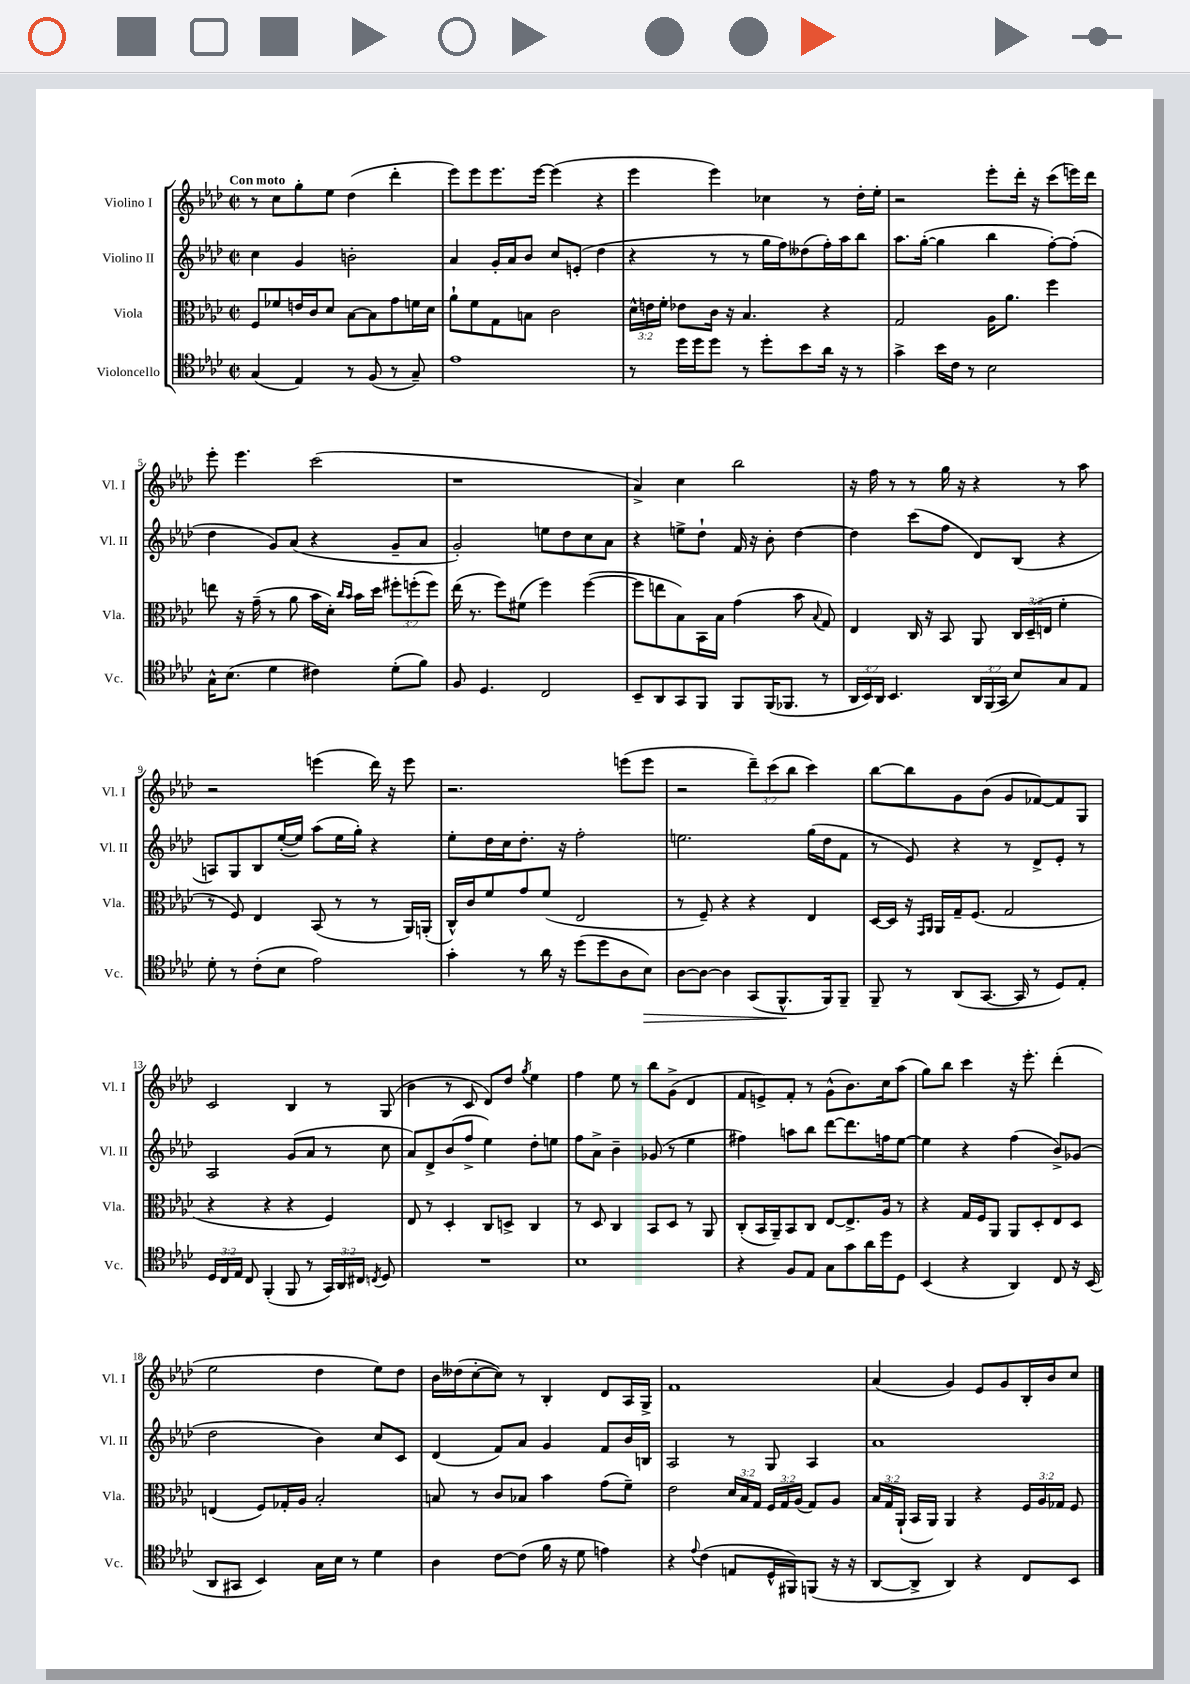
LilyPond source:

<<
\new StaffGroup <<
\new Staff = "s0" \with { instrumentName = "Violino I" shortInstrumentName = "Vl. I" } {
    \clef treble \key aes \major \defaultTimeSignature \time 2/2 \override Staff.TupletNumber.text = #tuplet-number::calc-fraction-text \tempo "Con moto"
    \autoBeamOff r8 c''8[ g''8-. ees''8] des''4( des'''4-. |
    ees'''8[) ees'''8 ees'''8. ees'''16]~ ees'''4( r4 |
    ees'''4 ees'''4) ces''4 r8 des''16[-. ees''16]-. |
    r2 ees'''8[-. des'''16]-. r16 c'''8[( e'''16) des'''16] |
    ees'''8-. ees'''4. c'''2( |
    r1 |
    aes'4->) c''4 bes''2 |
    r16 f''16 r8 r8 g''16 r16 r4 r8 aes''8 |
    r2 e'''4( des'''16) r16 e'''8 |
    r2. e'''8[( e'''8] |
    r2 \tuplet 3/2 { des'''8[--) c'''8( bes''8] } c'''4) |
    bes''8[~ bes''8 g'8 bes'8]( g'8[ fes'8~) fes'8 g8] |
    c'2 bes4 r8 g8( |
    bes'4 r8 c'8 des'8[) des''8] \acciaccatura { g''8 } ees''4 |
    f''4 ees''8 r8 bes''8[ g'8]->( des'4 |
    f'8[ e'8->) f'8]-. r8 g'8[-^( bes'8.) c''16 aes''8]( |
    g''8[) bes''8] c'''4 r16 ees'''8.-. des'''4-.( |
    ees''2 des''4 ees''8[) des''8] |
    bes'16[ deses''16( c''8~-. c''8]) r8 bes4-. des'8[ aes16 g16]-> |
    f'1 |
    aes'4( g'4) ees'8[ g'8 bes16-. bes'16 c''8] \bar "|." |
}
\new Staff = "s1" \with { instrumentName = "Violino II" shortInstrumentName = "Vl. II" } {
    \clef treble \key aes \major \defaultTimeSignature \time 2/2
    \autoBeamOff c''4 g'4 b'2-. |
    aes'4 g'16[-. aes'16 bes'8] c''8[ e'8]-.( des''4 |
    r4 r8 r8 g''16[ f''16) deses''8( f''16-.) aes''16 bes''8] |
    aes''8.[ g''16]~-.( g''4 bes''4 f''8[~-.) f''8]-.( |
    des''4 g'8[) aes'8]( r4 g'8[-- aes'8] |
    g'2-.) e''8[ des''8 c''8 aes'8] |
    r4 e''8[-> des''8]-! f'16 r16 bes'8-. des''4~ |
    des''4 c'''8[( f''8] des'8[) bes8]( r4 |
    a8[) g8 bes8 ees''16~-.( ees''16]) aes''8[( ees''16 g''16]-.) r4 |
    ees''8[-. des''16 c''16 des''8.]-. r16 f''2-. |
    e''2. g''16[( des''16 f'8] |
    r8 ees'8) r4 r8 des'8[-> ees'8]-. r8 |
    aes2 g'8[( aes'8] r8 c''8 |
    aes'8[) des'8-> bes'8( f''8]-> ees''4) des''8[-. e''8] |
    f''8[ aes'8]-> bes'4-- ges'8( r8 ees''4 |
    fis''4) a''8[ bes''8] des'''8[~ des'''8. f''16 ees''8]~ |
    ees''4 r4 f''4( bes'8[->) ges'8]( |
    des''2 bes'4) c''8[ c'8] |
    des'4( f'8[) aes'8] g'4 f'8[ bes'16 b16] |
    aes2 r8 g8 aes4 |
    aes'1 \bar "|." |
}
\new Staff = "s2" \with { instrumentName = "Viola" shortInstrumentName = "Vla." } {
    \clef alto \key aes \major \defaultTimeSignature \time 2/2 \override Staff.TupletNumber.text = #tuplet-number::calc-fraction-text
    \autoBeamOff f8[ fes'8 e'16 c'16 des'8] bes8[~ bes8 g'8 f'16 des'16] |
    aes'8[-! f'8 g8 b8] c'2 |
    \tuplet 3/2 { des'16[-^ e'16 f'16]-. } ees'8[ c'16] r16 bes4. r4 |
    g2 aes16[ aes'8.] f''4 |
    e''8 r16 g'16--( r8 aes'8 bes'16[ des'16]-.) \grace { c''16[ bes'16] } bes'16[ des''16] \tuplet 3/2 { fis''8[-. f''8-.( f''8]) } |
    ees''16( r8. f''8[) fis'8]( f''4) f''4~( |
    f''8[ e''8 bes8) bes,16 bes16] g'4( bes'8 \appoggiatura { bes8 } g8) |
    ees4 c16 r16 bes,8 aes,8 \tuplet 3/2 { c16[ des16--( e16] } f'4-. |
    r8 f8) ees4 bes,8( r8 r8 aes,16[) a,16]-.( |
    c16[-^) c'16 f'8 g'8 f'8]( ees2 |
    r8 f8--) r4 r4 ees4 |
    des16[~ des16] r16 \grace { g,16[ aes,16] } aes,16[ g16-- f8.]( g2 |
    r4 r4 r4 f4) |
    ees8 r8 des4-. c8[ d8]-> c4 |
    r8 des8 c4 bes,8[ des8] r8 aes,8 |
    c8[-.( bes,16 aes,16--) bes,8 c8] ees8[~ ees8.-> aes16] r8 |
    r4 g16[ f16 aes,8] aes,8[ des8-. ees8 des8] |
    e4( f8[) ges16-. aes16] bes2-. |
    b8 r8 c'8[ bes8] bes'4 g'8[( f'8]--) |
    ees'2 \tuplet 3/2 { des'16[ bes16 g16] } \tuplet 3/2 { f16[ g16 aes16]( } g8[) aes8] |
    \tuplet 3/2 { bes16[ g16 aes,16]-!( } bes,16[ aes,16]) aes,4 r4 \tuplet 3/2 { f16[ aes16 ges16] } f8 \bar "|." |
}
\new Staff = "s3" \with { instrumentName = "Violoncello" shortInstrumentName = "Vc." } {
    \clef tenor \key aes \major \defaultTimeSignature \time 2/2 \override Staff.TupletNumber.text = #tuplet-number::calc-fraction-text
    \autoBeamOff g4( ees4) r8 f8( r8 g8--) |
    ees'1 |
    r8 des''16[ des''16 des''8] r8 des''8[-. bes'8 aes'16] r16 r8 |
    g'4-> bes'16[ c'16] r8 bes2 |
    g16[-^ bes8.]( des'4 cis'4) des'8[-.( f'8]) |
    f8 des4. c2 |
    bes,8[-- aes,8 g,8 f,8] f,8[ f,16( fes,8.] r8 |
    \tuplet 3/2 { aes,16[ bes,16) aes,16] } bes,4. \tuplet 3/2 { aes,16[ f,16( g,16] } bes8[) g8 ees8] |
    des'8-. r8 c'8[-.( bes8] ees'2) |
    g'4-. r8 aes'16 r16 des''8[( des''8 aes8 bes8]\>) |
    aes8[~ aes8]~ aes4 g,8[( f,8.-^\! f,16) f,8]-- |
    f,8-- r8 aes,8[( g,8.]~ g,16 r8 des8[) ees8]-. |
    \tuplet 3/2 { des16[ c16 ees16] } c8 f,4-.( f,8 r8 \tuplet 3/2 { g,16[) aes,16 cis16] } \acciaccatura { c8 } des8 |
    R1 |
    bes1 |
    r4 f8[ ees8] g8[ g'8 aes'16 des''16 des8] |
    bes,4( r4 aes,4) c8 r16 bes,16( |
    aes,8[ gis,8] bes,4) g16[ bes16] r8 des'4 |
    aes4 c'8[~ c'8]( f'16 r16 des'8 e'4) |
    r4 \appoggiatura { ees'8 } c'4( e8[ des16-^ fis,16) f,8]( r16 r16 |
    aes,8[~ aes,8]-> aes,4) r4 c8[ bes,8] \bar "|." |
}
>>
>>
